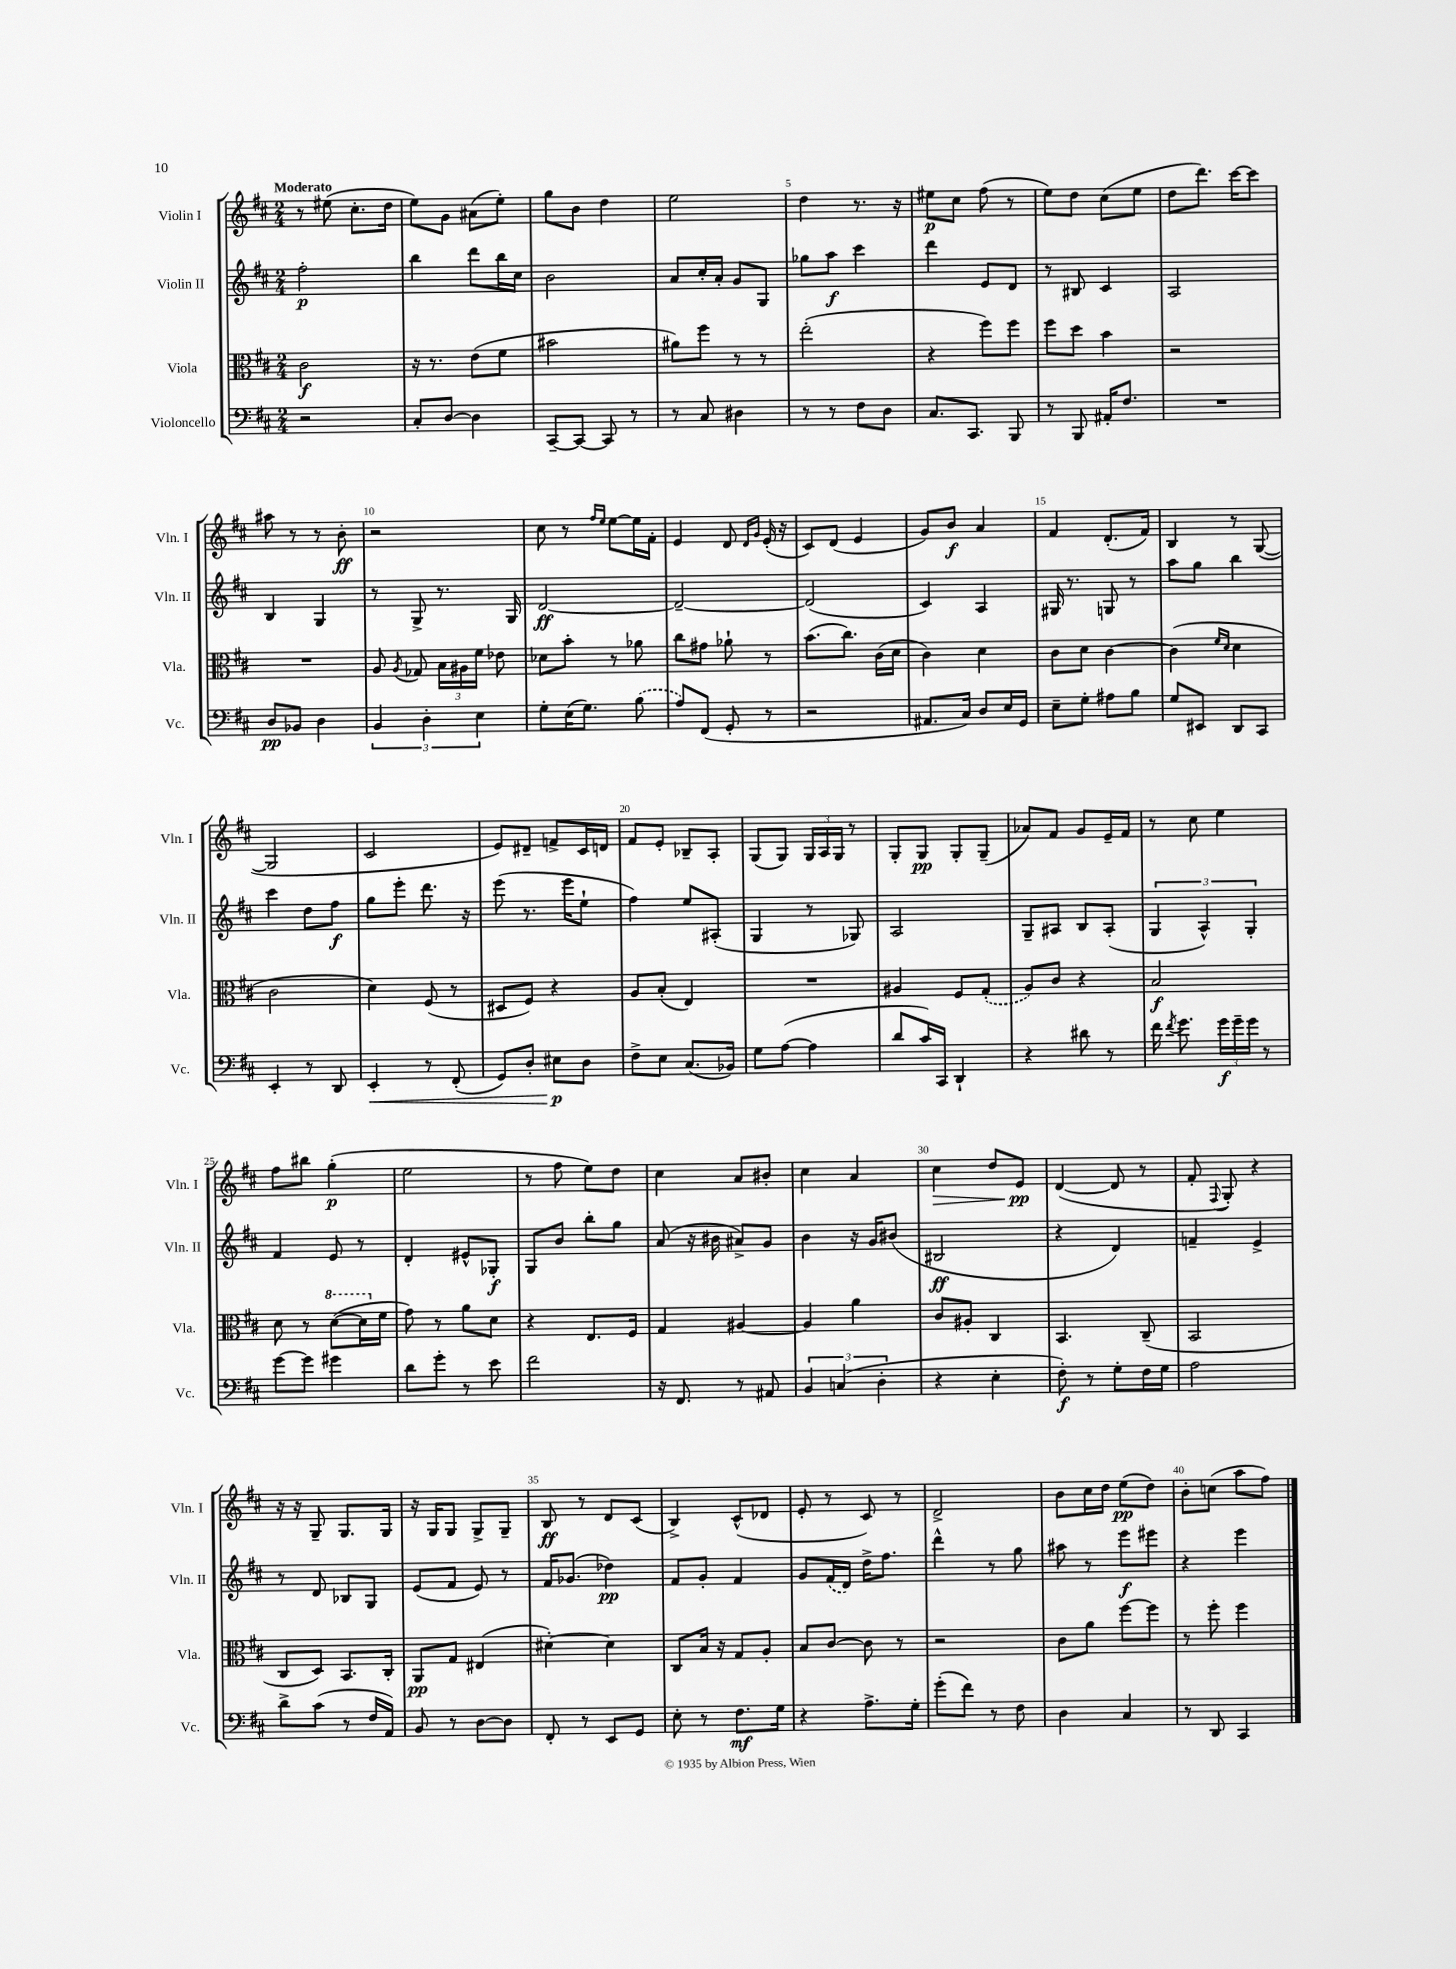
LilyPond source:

<<
\new StaffGroup <<
\new Staff = "s0" \with { instrumentName = "Violin I" shortInstrumentName = "Vln. I" } {
    \clef treble \key d \major \numericTimeSignature \time 2/4 \tempo "Moderato"
    \autoBeamOff r8 eis''8( cis''8.[-. d''16] |
    e''8[) g'8] ais'8[( e''8]-.) |
    g''8[ b'8] d''4 |
    e''2 |
    d''4 r8. r16 |
    eis''8[\p cis''8] fis''8( r8 |
    e''8[) d''8] cis''8[( e''8] |
    d''8[ d'''8.]) cis'''16[~ cis'''8] |
    ais''8 r8 r8 b'8-.\ff |
    r2 |
    cis''8 r8 \grace { fis''16[ e''16] } e''8[~ e''16 fis'16]-. |
    e'4 d'8 \grace { d'16[ g'16] } e'16-.( r16 |
    cis'8[) d'8]( e'4 |
    g'8[) b'8]\f a'4 |
    fis'4 d'8.[-.( fis'16]) |
    b4 r8 g8~( |
    g2 |
    cis'2 |
    e'8[) dis'8]-- f'8[-> cis'16 d'16] |
    fis'8[ e'8]-. bes8[-- a8]-. |
    g8[( g8]) \tuplet 3/2 { g16[ a16 g16] } r8 |
    g8[-. g8]\pp g8[-. g8]--( |
    aes'8[) fis'8] g'8[ e'16-- fis'16] |
    r8 cis''8 e''4 |
    fis''8[ bis''8] g''4-.\p( |
    e''2 |
    r8 fis''8 e''8[) d''8] |
    cis''4 a'8[ bis'8]-. |
    cis''4 a'4 |
    cis''4\> d''8[ e'8]\pp\! |
    d'4~( d'8 r8 |
    fis'8-. \appoggiatura { fis8 } g8-.) r4 |
    r16 r16 g8-- g8.[ g16] |
    r16 g16[ g8] g8[-> g8]-- |
    b8\ff r8 d'8[ cis'8]( |
    b4->) cis'8[-^( des'8] |
    e'8-. r8 cis'8) r8 |
    d'2-> |
    b'8[ cis''16 d''16] e''8[\pp( d''8]) |
    b'8[-. c''8]( a''8[ fis''8]) \bar "|." |
}
\new Staff = "s1" \with { instrumentName = "Violin II" shortInstrumentName = "Vln. II" } {
    \clef treble \key d \major \numericTimeSignature \time 2/4
    \autoBeamOff fis''2-.\p |
    b''4 d'''8[ b''16 cis''16] |
    b'2 |
    a'8[ cis''16-. a'16]-. g'8[ g8] |
    ges''8[ a''8]\f cis'''4 |
    d'''4 e'8[ d'8] |
    r8 bis8 cis'4 |
    a2 |
    b4 g4 |
    r8 g8-> r8. g16 |
    d'2~\ff |
    d'2~-- |
    d'2( |
    cis'4) a4 |
    gis16 r8. g8 r8 |
    a''8[ g''8] b''4 |
    cis'''4 d''8[ fis''8]\f |
    g''8[ e'''8]-. d'''8. r16 |
    e'''8( r8. e'''16[ e''8]-! |
    fis''4) e''8[ ais8]-.( |
    g4 r8 ges8) |
    a2 |
    g8[-- ais8] b8[ ais8]-.( |
    \tuplet 3/2 { g4 a4-^) g4-. } |
    fis'4 e'8 r8 |
    d'4-. eis'8[-^ ges8]-.\f |
    g8[ b'8] b''8[-. g''8] |
    a'8( r16 bis'16 ais'8[->) g'8] |
    b'4 r16 g'16[ bis'8]( |
    bis2\ff |
    r4 d'4) |
    f'4-- e'4-> |
    r8 d'8 bes8[ g8] |
    e'8[( fis'8] e'8) r8 |
    fis'16[ ges'8.]( des''4\pp) |
    fis'8[ g'8]-. fis'4 |
    g'8[ \once \slurDashed fis'16( d'16]) d''16[-> fis''8.] |
    d'''4-^ r8 g''8 |
    ais''8 r8 e'''8[\f eis'''8] |
    r4 e'''4 \bar "|." |
}
\new Staff = "s2" \with { instrumentName = "Viola" shortInstrumentName = "Vla." } {
    \clef alto \key d \major \numericTimeSignature \time 2/4
    \autoBeamOff cis'2\f |
    r16 r8. e'8[( fis'8] |
    bis'2 |
    ais'8[) fis''8] r8 r8 |
    e''2-.( |
    r4 fis''8[) fis''8] |
    fis''8[ d''8] b'4 |
    r2 |
    R2 |
    a8 \acciaccatura { a8 } ges8 \tuplet 3/2 { b16[ ais16 fis'16] } ees'8 |
    des'8[ b'8]-. r8 aes'8 |
    cis''8[ gis'8] aes'8-! r8 |
    b'8.[( cis''8.]) cis'16[( d'16] |
    cis'4) d'4 |
    cis'8[ d'8] cis'4~ |
    cis'4( \grace { fis'16[ d'16] } d'4 |
    cis'2 |
    d'4) fis8( r8 |
    dis8[ fis8]) r4 |
    a8[ b8]-.( e4) |
    R2 |
    ais4 fis8[ \once \slurDashed g8]-.( |
    a8[) cis'8] r4 |
    b2\f |
    d'8 r8 \ottava #1 d''8[~( d''16 \ottava #0 fis'16] |
    g'8) r8 a'8[ d'8] |
    r4 e8.[ fis16] |
    g4 ais4~ |
    ais4 a'4 |
    cis'8[ ais8]-. cis4 |
    b,4. cis8--( |
    b,2 |
    cis8[ d8]) b,8.[ cis16]-. |
    a,8[\pp g8] eis4( |
    dis'4~-.) dis'4 |
    cis8[ b16] r16 g8[ a8]-. |
    b8[ cis'8]~ cis'8 r8 |
    r2 |
    cis'8[ a'8] fis''8[~ fis''8] |
    r8 fis''8-. fis''4 \bar "|." |
}
\new Staff = "s3" \with { instrumentName = "Violoncello" shortInstrumentName = "Vc." } {
    \clef bass \key d \major \numericTimeSignature \time 2/4
    \autoBeamOff r2 |
    cis8[-. d8]~ d4 |
    cis,8[~-- cis,8]~ cis,8 r8 |
    r8 cis8 dis4 |
    r8 r8 fis8[ d8] |
    cis8.[ cis,8.] b,,8 |
    r8 b,,8 ais,16[-. fis8.] |
    R2 |
    d8[\pp bes,8] d4 |
    \tuplet 3/2 { b,4 d4-. e4 } |
    g8[-. e16( g8.]) \once \slurDashed b8( |
    a8[) fis,8]( g,8-. r8 |
    r2 |
    ais,8.[ cis16]) d8[ e16 g,16] |
    e8[-- g8]-. ais8[ b8] |
    g8[ eis,8] d,8[ cis,8] |
    e,4-. r8 d,8 |
    e,4-.\< r8 fis,8-.( |
    g,8[) d8]-. eis8[\p\! d8] |
    fis8[-> e8] cis8.[( bes,16]) |
    g8[ a8]~( a4 |
    d'8[ cis'16) cis,16] d,4-! |
    r4 dis'8 r8 |
    fis'16 \acciaccatura { fis'8 } g'8. \tuplet 3/2 { g'16[\f g'16-- g'16] } r8 |
    g'8[~ g'8] gis'4 |
    d'8[ g'8]-. r8 e'8 |
    fis'2 |
    r16 fis,8. r8 ais,8 |
    \tuplet 3/2 { b,4 c4( d4-. } |
    r4 e4-. |
    fis8-.\f) r8 g8[-. fis16 g16] |
    a2 |
    d'8[-> cis'8]( r8 fis16[ a,16]) |
    b,8 r8 d8[~ d8] |
    fis,8-. r8 e,8[ g,8] |
    e8-. r8 fis8.[\mf g16] |
    r4 a8.[-> g16]-. |
    g'8[-.( fis'8]) r8 fis8 |
    d4 cis4 |
    r8 d,8 cis,4 \bar "|." |
}
>>
>>
\layout { \context { \Score \override BarNumber.break-visibility = ##(#f #t #t) barNumberVisibility = #(every-nth-bar-number-visible 5) } }
